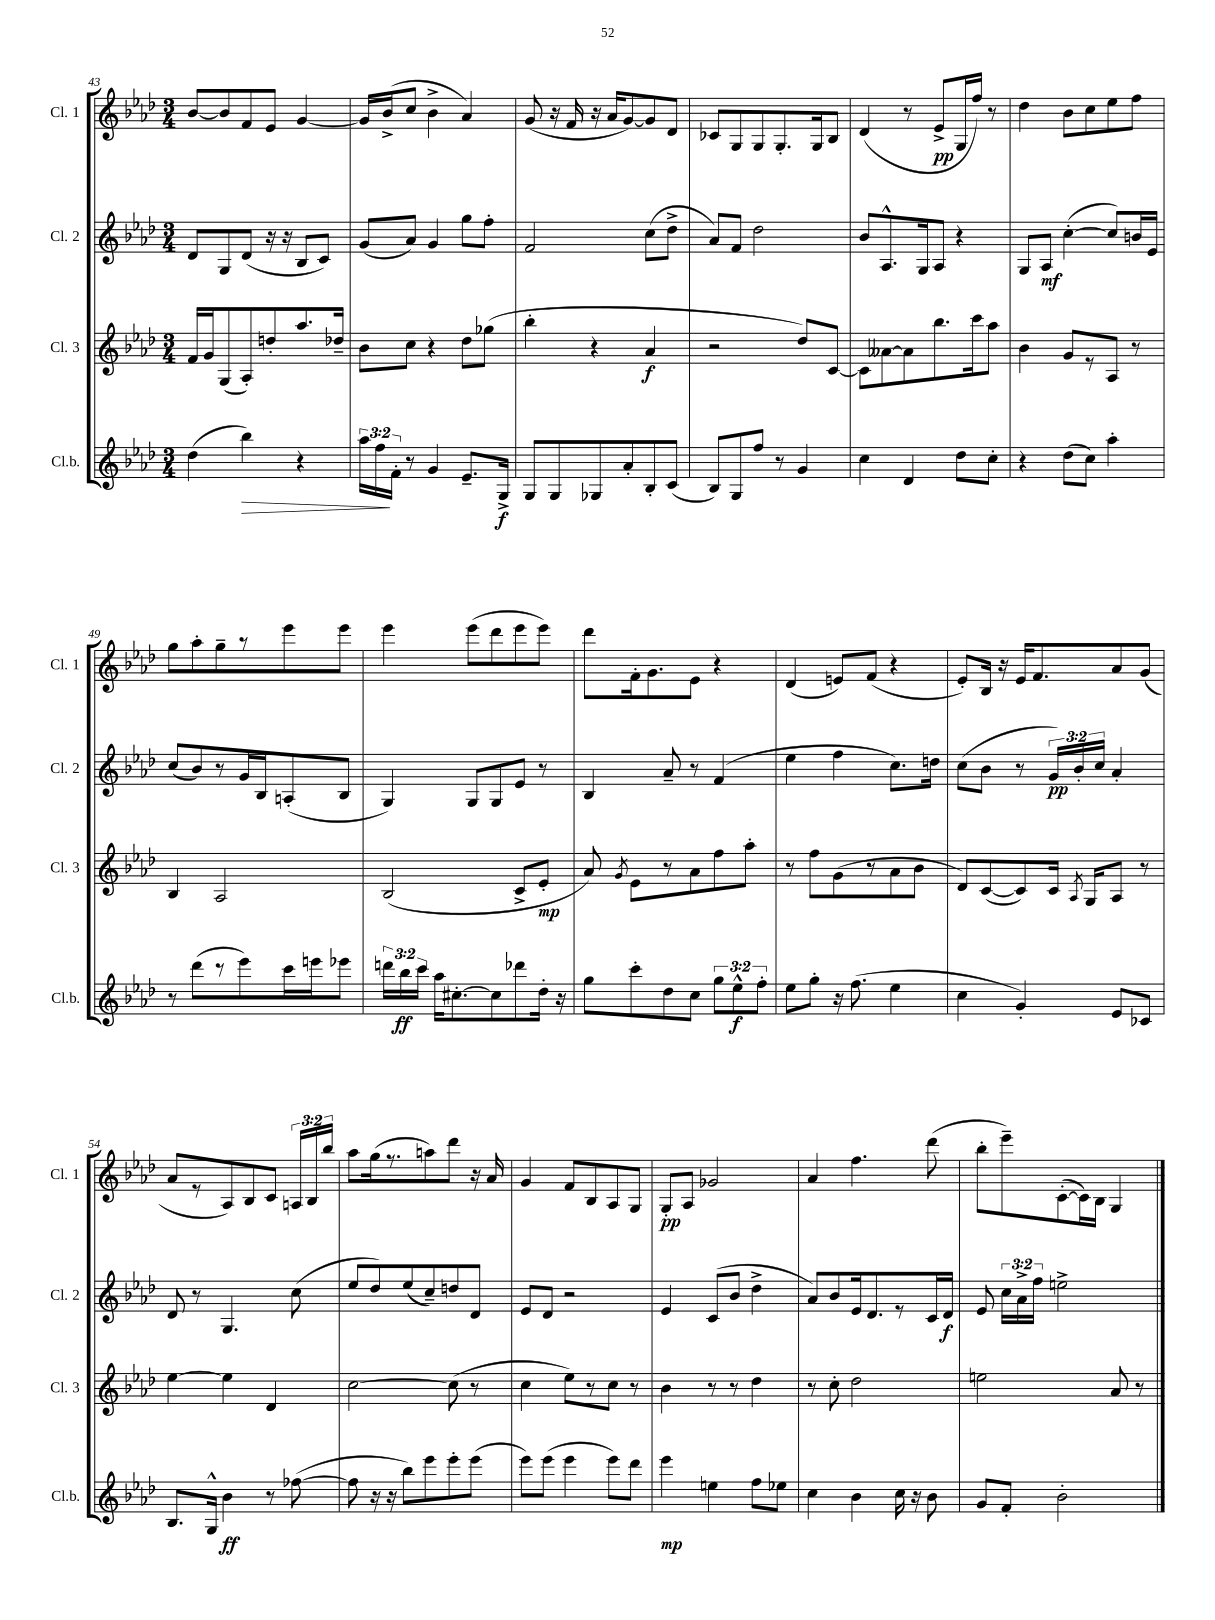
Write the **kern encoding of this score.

**kern	**dynam	**kern	**dynam	**kern	**dynam	**kern	**dynam
*part4	*part4	*part3	*part3	*part2	*part2	*part1	*part1
*staff4	*staff4	*staff3	*staff3	*staff2	*staff2	*staff1	*staff1
*I"Cl.b.	*	*I"Cl. 3	*	*I"Cl. 2	*	*I"Cl. 1	*
*I'Cl.b.	*	*I'Cl. 3	*	*I'Cl. 2	*	*I'Cl. 1	*
*clefG2	*	*clefG2	*	*clefG2	*	*clefG2	*
*k[b-e-a-d-]	*	*k[b-e-a-d-]	*	*k[b-e-a-d-]	*	*k[b-e-a-d-]	*
*M3/4	*	*M3/4	*	*M3/4	*	*M3/4	*
=43	=43	=43	=43	=43	=43	=43	=43
(4dd-\	.	16f/LL	.	8d-/L	.	[8b-/L	.
.	.	16g/J	.	.	.	.	.
.	.	(8G/	.	8G/	.	8b-/]	.
!	!LO:HP:b	!	!	!	!	!	!
4bb-\)	>	8A-'/)	.	(8d-/J	.	8f/	.
.	.	8ddn'/	.	16r	.	8e-/J	.
.	.	.	.	16r	.	.	.
4r	.	8.aa-/	.	8B-/L	.	[4g/	.
.	.	.	.	8c/J)	.	.	.
.	.	16dd-X~/Jk	.	.	.	.	.
=44	=44	=44	=44	=44	=44	=44	=44
24aa-\LL	.	8b-\L	.	(8g/L	.	16g/LL]	.
24ff\	.	.	.	.	.	.	.
.	.	.	.	.	.	(16b-^/J	.
24f'\JJ	]	.	.	.	.	.	.
8r	.	8cc\J	.	8a-/J)	.	8cc/J	.
4g/	.	4r	.	4g/	.	4b-^\	.
8.e-~/L	.	8dd-\L	.	8gg\L	.	4a-/)	.
.	.	(8gg-X\J	.	8ff'\J	.	.	.
16G^/Jk	f	.	.	.	.	.	.
=45	=45	=45	=45	=45	=45	=45	=45
8G/L	.	4bb-'\	.	2f/	.	(8g/	.
8G/	.	.	.	.	.	16r	.
.	.	.	.	.	.	16f/	.
8G-X/	.	4r	.	.	.	16r	.
.	.	.	.	.	.	16a-/KL	.
8a-'/	.	.	.	.	.	[8g/)	.
8B-'/	.	4a-/	f	(8cc\L	.	8g/]	.
(8c/J	.	.	.	8dd-^\J	.	8d-/J	.
=46	=46	=46	=46	=46	=46	=46	=46
8B-/L)	.	2r	.	8a-/L)	.	8c-X/L	.
8G/	.	.	.	8f/J	.	8G/	.
8ff/J	.	.	.	2dd-\	.	8G/	.
8r	.	.	.	.	.	8.G'/	.
4g/	.	8dd-/L)	.	.	.	.	.
.	.	.	.	.	.	16G/k	.
.	.	[8c/J	.	.	.	8B-/J	.
=47	=47	=47	=47	=47	=47	=47	=47
4cc\	.	8c\L]	.	8b-/L	.	(4d-/	.
.	.	[8a--X\	.	8.A-^^/	.	.	.
4d-/	.	8a--\]	.	.	.	8r	.
.	.	.	.	16G/k	.	.	.
.	.	8.bb-\	.	8A-/J	.	8e-^/L	pp
8dd-\L	.	.	.	4r	.	16G/L	.
.	.	16ccc\k	.	.	.	16ff/JJ)	.
8cc'\J	.	8aa-\J	.	.	.	8r	.
=48	=48	=48	=48	=48	=48	=48	=48
4r	.	4b-\	.	8G/L	.	4dd-\	.
.	.	.	.	8A-/J	mf	.	.
(8dd-\L	.	8g/L	.	([4cc'\	.	8b-\L	.
8cc\J)	.	8r	.	.	.	8cc\	.
4aa-'\	.	8A-/J	.	8cc/L])	.	8ee-\	.
.	.	8r	.	16bn/L	.	8ff\J	.
.	.	.	.	16e-/JJ	.	.	.
!!LO:LB:g=z
=49	=49	=49	=49	=49	=49	=49	=49
8r	.	4B-/	.	(8cc/L	.	8gg\L	.
(8ddd-\L	.	.	.	8b-/)	.	8aa-'\	.
8r	.	2A-/	.	8r	.	8gg~\	.
8eee-\)	.	.	.	16g/L	.	8r	.
.	.	.	.	16B-/J	.	.	.
16ccc\L	.	.	.	(8An'/	.	8eee-\	.
16eeen\J	.	.	.	.	.	.	.
8eee-X\J	.	.	.	8B-/J	.	8eee-\J	.
=50	=50	=50	=50	=50	=50	=50	=50
24dddn\LL	.	(2B-/	.	4G/)	.	4eee-\	.
24bb-\	ff	.	.	.	.	.	.
24ccc\JJ	.	.	.	.	.	.	.
16aa-\KL	.	.	.	.	.	.	.
[8.cc#X'\	.	.	.	.	.	.	.
.	.	.	.	8G/L	.	(8eee-\L	.
8cc#\]	.	.	.	8G/	.	8ddd-\	.
8ddd-X\	.	8c^/L	.	8e-/J	.	8eee-\	.
16dd-'\Jk	.	8e-'/J	mp	8r	.	8eee-\J)	.
16r	.	.	.	.	.	.	.
=51	=51	=51	=51	=51	=51	=51	=51
8gg\L	.	8a-/)	.	4B-/	.	8ddd-\L	.
.	.	8qg/	.	.	.	.	.
8ccc'\	.	8e-\L	.	.	.	16f'\k	.
.	.	.	.	.	.	8.g\	.
8dd-\	.	8r	.	8a-~/	.	.	.
8cc\J	.	8a-\	.	8r	.	8e-\J	.
12gg\L	.	8ff\	.	(4f/	.	4r	.
12ee-^^\	f	.	.	.	.	.	.
.	.	8aa-'\J	.	.	.	.	.
12ff'\J	.	.	.	.	.	.	.
=52	=52	=52	=52	=52	=52	=52	=52
8ee-\L	.	8r	.	4ee-\	.	(4d-/	.
8gg'\J	.	8ff\L	.	.	.	.	.
16r	.	(8g\	.	4ff\	.	8en/L)	.
(8.ff\	.	.	.	.	.	.	.
.	.	8r	.	.	.	(8f/J	.
4ee-\	.	8a-\	.	8.cc\L)	.	4r	.
.	.	8b-\J	.	.	.	.	.
.	.	.	.	16ddn\Jk	.	.	.
=53	=53	=53	=53	=53	=53	=53	=53
4cc\	.	8d-/L)	.	(8cc\L	.	8e-'/L)	.
.	.	([8c/	.	8b-\J	.	16B-/Jk	.
.	.	.	.	.	.	16r	.
4g'/)	.	8c/])	.	8r	.	16e-/KL	.
.	.	.	.	.	.	8.f/	.
.	.	16c/Jk	.	24g/LL)	pp	.	.
.	.	.	.	24b-'/	.	.	.
.	.	8qA-/	.	.	.	.	.
.	.	16G/KL	.	.	.	.	.
.	.	.	.	24cc/JJ	.	.	.
8e-/L	.	8A-/J	.	4a-'/	.	8a-/	.
8c-X/J	.	8r	.	.	.	(8g/J	.
!!LO:LB:g=z
=54	=54	=54	=54	=54	=54	=54	=54
8.B-/L	.	[4ee-\	.	8d-/	.	8a-/L	.
.	.	.	.	8r	.	8r	.
16G^^/Jk	.	.	.	.	.	.	.
4b-\	ff	4ee-\]	.	4.G/	.	8A-/)	.
.	.	.	.	.	.	8B-/	.
8r	.	4d-/	.	.	.	8c/J	.
([8ff-X\	.	.	.	(8cc\	.	24An/LL	.
.	.	.	.	.	.	24B-/	.
.	.	.	.	.	.	24bb-/JJ	.
=55	=55	=55	=55	=55	=55	=55	=55
8ff-\]	.	[2cc\	.	8ee-/L	.	8aa-\L	.
16r	.	.	.	8dd-/)	.	(16gg\k	.
16r	.	.	.	.	.	8.r	.
8bb-\L)	.	.	.	(8ee-/	.	.	.
8eee-\	.	.	.	8cc~/)	.	8aan\)	.
8eee-'\	.	(8cc\]	.	8ddn/	.	8ddd-\J	.
(8eee-\J	.	8r	.	8d-/J	.	16r	.
.	.	.	.	.	.	16a-/	.
=56	=56	=56	=56	=56	=56	=56	=56
8eee-\L)	.	4cc\	.	8e-/L	.	4g/	.
(8eee-\J	.	.	.	8d-/J	.	.	.
4eee-\	.	8ee-\L)	.	2r	.	8f/L	.
.	.	8r	.	.	.	8B-/	.
8eee-\L)	.	8cc\J	.	.	.	8A-/	.
8ddd-\J	.	8r	.	.	.	8G/J	.
=57	=57	=57	=57	=57	=57	=57	=57
4eee-\	mp	4b-\	.	4e-/	.	8G'/L	pp
.	.	.	.	.	.	8A-/J	.
4een\	.	8r	.	(8c/L	.	2g-X/	.
.	.	8r	.	8b-/J	.	.	.
8ff\L	.	4dd-\	.	4dd-^\	.	.	.
8ee-X\J	.	.	.	.	.	.	.
=58	=58	=58	=58	=58	=58	=58	=58
4cc\	.	8r	.	8a-/L)	.	4a-/	.
.	.	8cc'\	.	8b-/	.	.	.
4b-\	.	2dd-\	.	16e-/k	.	4.ff\	.
.	.	.	.	8.d-/	.	.	.
16cc\	.	.	.	8r	.	.	.
16r	.	.	.	.	.	.	.
8b-\	.	.	.	16c/L	.	(8ddd-\	.
.	.	.	.	16d-/JJ	f	.	.
=59	=59	=59	=59	=59	=59	=59	=59
8g/L	.	2een\	.	8e-/	.	8bb-'\L	.
8f'/J	.	.	.	24cc\LL	.	8eee-~\)	.
.	.	.	.	24a-^\	.	.	.
.	.	.	.	24ff\JJ	.	.	.
2b-'\	.	.	.	2een^\	.	([8c'\	.
.	.	.	.	.	.	16c\L])	.
.	.	.	.	.	.	16B-\JJ	.
.	.	8a-/	.	.	.	4G/	.
.	.	8r	.	.	.	.	.
==	==	==	==	==	==	==	==
*-	*-	*-	*-	*-	*-	*-	*-
